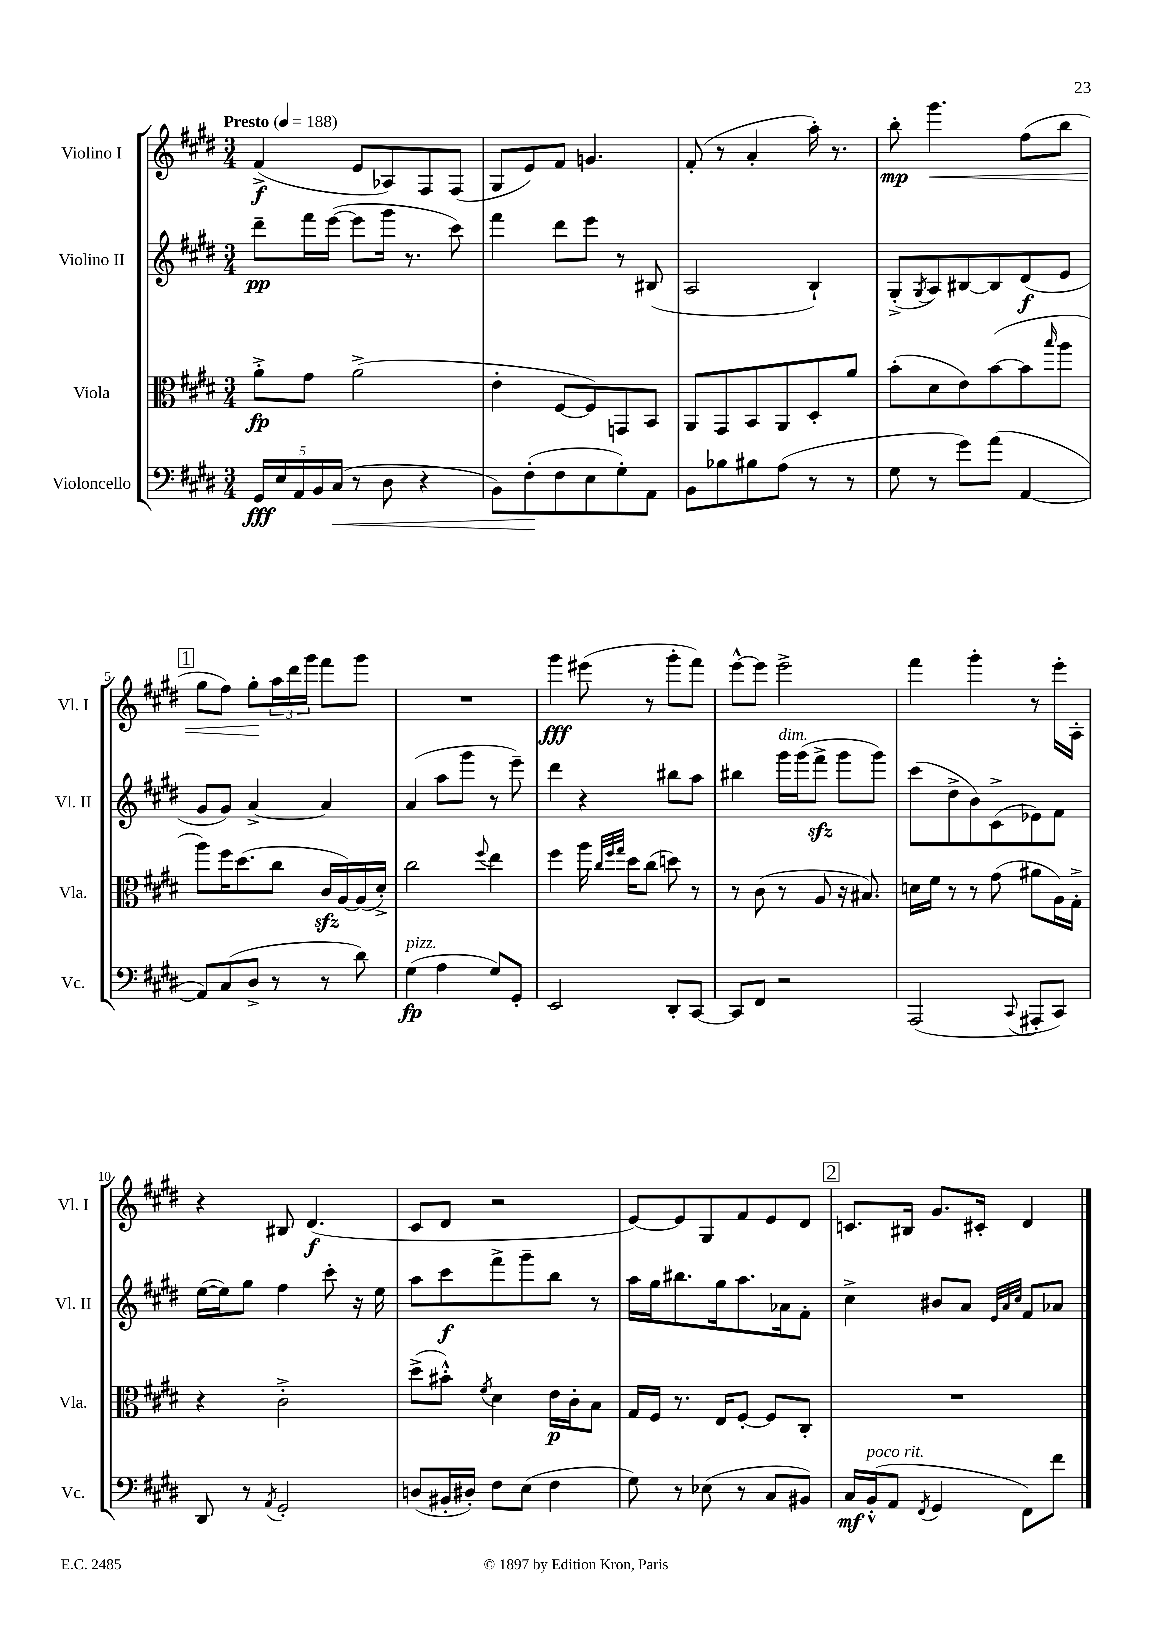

**kern	**kern	**kern	**kern
*staff4	*staff3	*staff2	*staff1
*clefF4	*clefC3	*clefG2	*clefG2
*k[f#c#g#d#]	*k[f#c#g#d#]	*k[f#c#g#d#]	*k[f#c#g#d#]
*M3/4	*M3/4	*M3/4	*M3/4
*MM188	*MM188	*MM188	*MM188
20GG#	8a'^	8ddd#~	(4f#^
20E	.	.	.
20AA	.	.	.
.	8g#	16fff#	.
20BB	.	.	.
.	.	([16eee	.
(20C#	.	.	.
8r	(2a^	8eee]	8e
8D#	.	16ggg#	8A-)
.	.	8.r	.
4r	.	.	8F#
.	.	8ccc#)	(8F#
=	=	=	=
8BB)	4e'	4fff#	8G#
(8F#'	.	.	8e)
8F#	[8F#	8ddd#	8f#
8E	8F#])	8eee	4.g
8G#')	8GG	8r	.
8AA	8BB	(8B#	.
=	=	=	=
8BB	8AA	2A	(8f#'
8B-	8GG#	.	8r
8B#	8BB	.	4a'
(8A	8AA	.	.
8r	8D#'	4B`)	16aa')
.	.	.	8.r
8r	8a	.	.
=	=	=	=
8G#	(8b'	(8G#'^	8bb'
.	.	8qG#	.
8r	8d#	8A)	4.ggg#
8g#)	8e)	[8B#	.
(8a	([8b	8B#]	.
[4AA	8b]	(8d#	(8ff#
.	16qqbb	.	.
.	8aa	8e	8bb
=	=	=	=
8AA])	8aa)	8g#	8gg#
(8C#	16ff#	8g#)	8ff#)
.	(8.dd#	.	.
8D#^	.	[4a^	8gg#'
8r	8cc#	.	24aa
.	.	.	24ddd#
.	.	.	24ggg#
8r	16c#	4a]	8fff#
.	[16A)	.	.
8d#)	(16A]	.	8ggg#
.	16d#'^)	.	.
=	=	=	=
(4G#	2cc#	(4a	2.r
4A	.	8aa	.
.	.	8ggg#	.
.	8qqff#	.	.
8G#)	4ee	8r	.
8GG#'	.	8eee~)	.
=	=	=	=
2EE	4ff#	4ddd#	4ggg#
.	16aa	4r	(8eee#
.	32qqcc#	.	.
.	32qqff#	.	.
.	32qqgg#	.	.
.	16dd#	.	.
.	(8cc#	.	8r
8DD#'	8dd)	8bb#	8ggg#'
[8CC#	8r	8aa	8fff#)
=	=	=	=
8CC#]	8r	4bb#	[8eee^^
8FF#	(8c#	.	8eee]
2r	8r	16ggg#	2eee^
.	.	(16ggg#	.
.	8A	8fff#^	.
.	16r	8ggg#	.
.	8.B#)	.	.
.	.	8ggg#)	.
=	=	=	=
(2AAA	16d	(8ccc#	4fff#
.	16f#	.	.
.	8r	8dd#^	.
.	8r	8b)	4ggg#'
.	(8g#	(8c#^	.
8qqCC#	.	.	.
8AAA#'	8a#	8e-)	8r
8CC#)	16A)	8f#	16eee'
.	16G#'^	.	16A'
=	=	=	=
8DD#	4r	([16ee	4r
.	.	16ee])	.
8r	.	8gg#	.
8qAA	.	.	.
2GG#'	2c#'^	4ff#	8B#
.	.	.	(4.d#
.	.	8ccc#'	.
.	.	16r	.
.	.	16ee	.
=	=	=	=
(8D	(8dd#^	8aa	8c#
16BB#'	8b#'^^)	8ccc#	8d#
16D#')	.	.	.
.	8qf#	.	.
8F#	4d#	8fff#^	2r
(8E	.	8ggg#~	.
4F#	16e	8bb	.
.	16c#'	.	.
.	8B	8r	.
=	=	=	=
8G#)	16G#	16aa	[8e)
.	16F#	16gg#	.
8r	8.r	8.bb#	8e]
(8E-	.	.	8G#
.	16E	16gg#	.
8r	[8F#'	8.aa	8f#
8C#	8F#]	.	8e
.	.	16a-	.
8BB#)	8C#'	8f#'	8d#
=	=	=	=
16C#	2.r	4cc#^	8.c
(16BB'^^	.	.	.
8AA	.	.	.
.	.	.	16B#
8qFF#	.	.	.
4GG#	.	8b#	8.g#
.	.	8a	.
.	.	.	16c#'
.	.	32qqe	.
.	.	32qqa	.
.	.	32qqcc#	.
8FF#)	.	8f#	4d#
8f#	.	8a-	.
==	==	==	==
*-	*-	*-	*-
